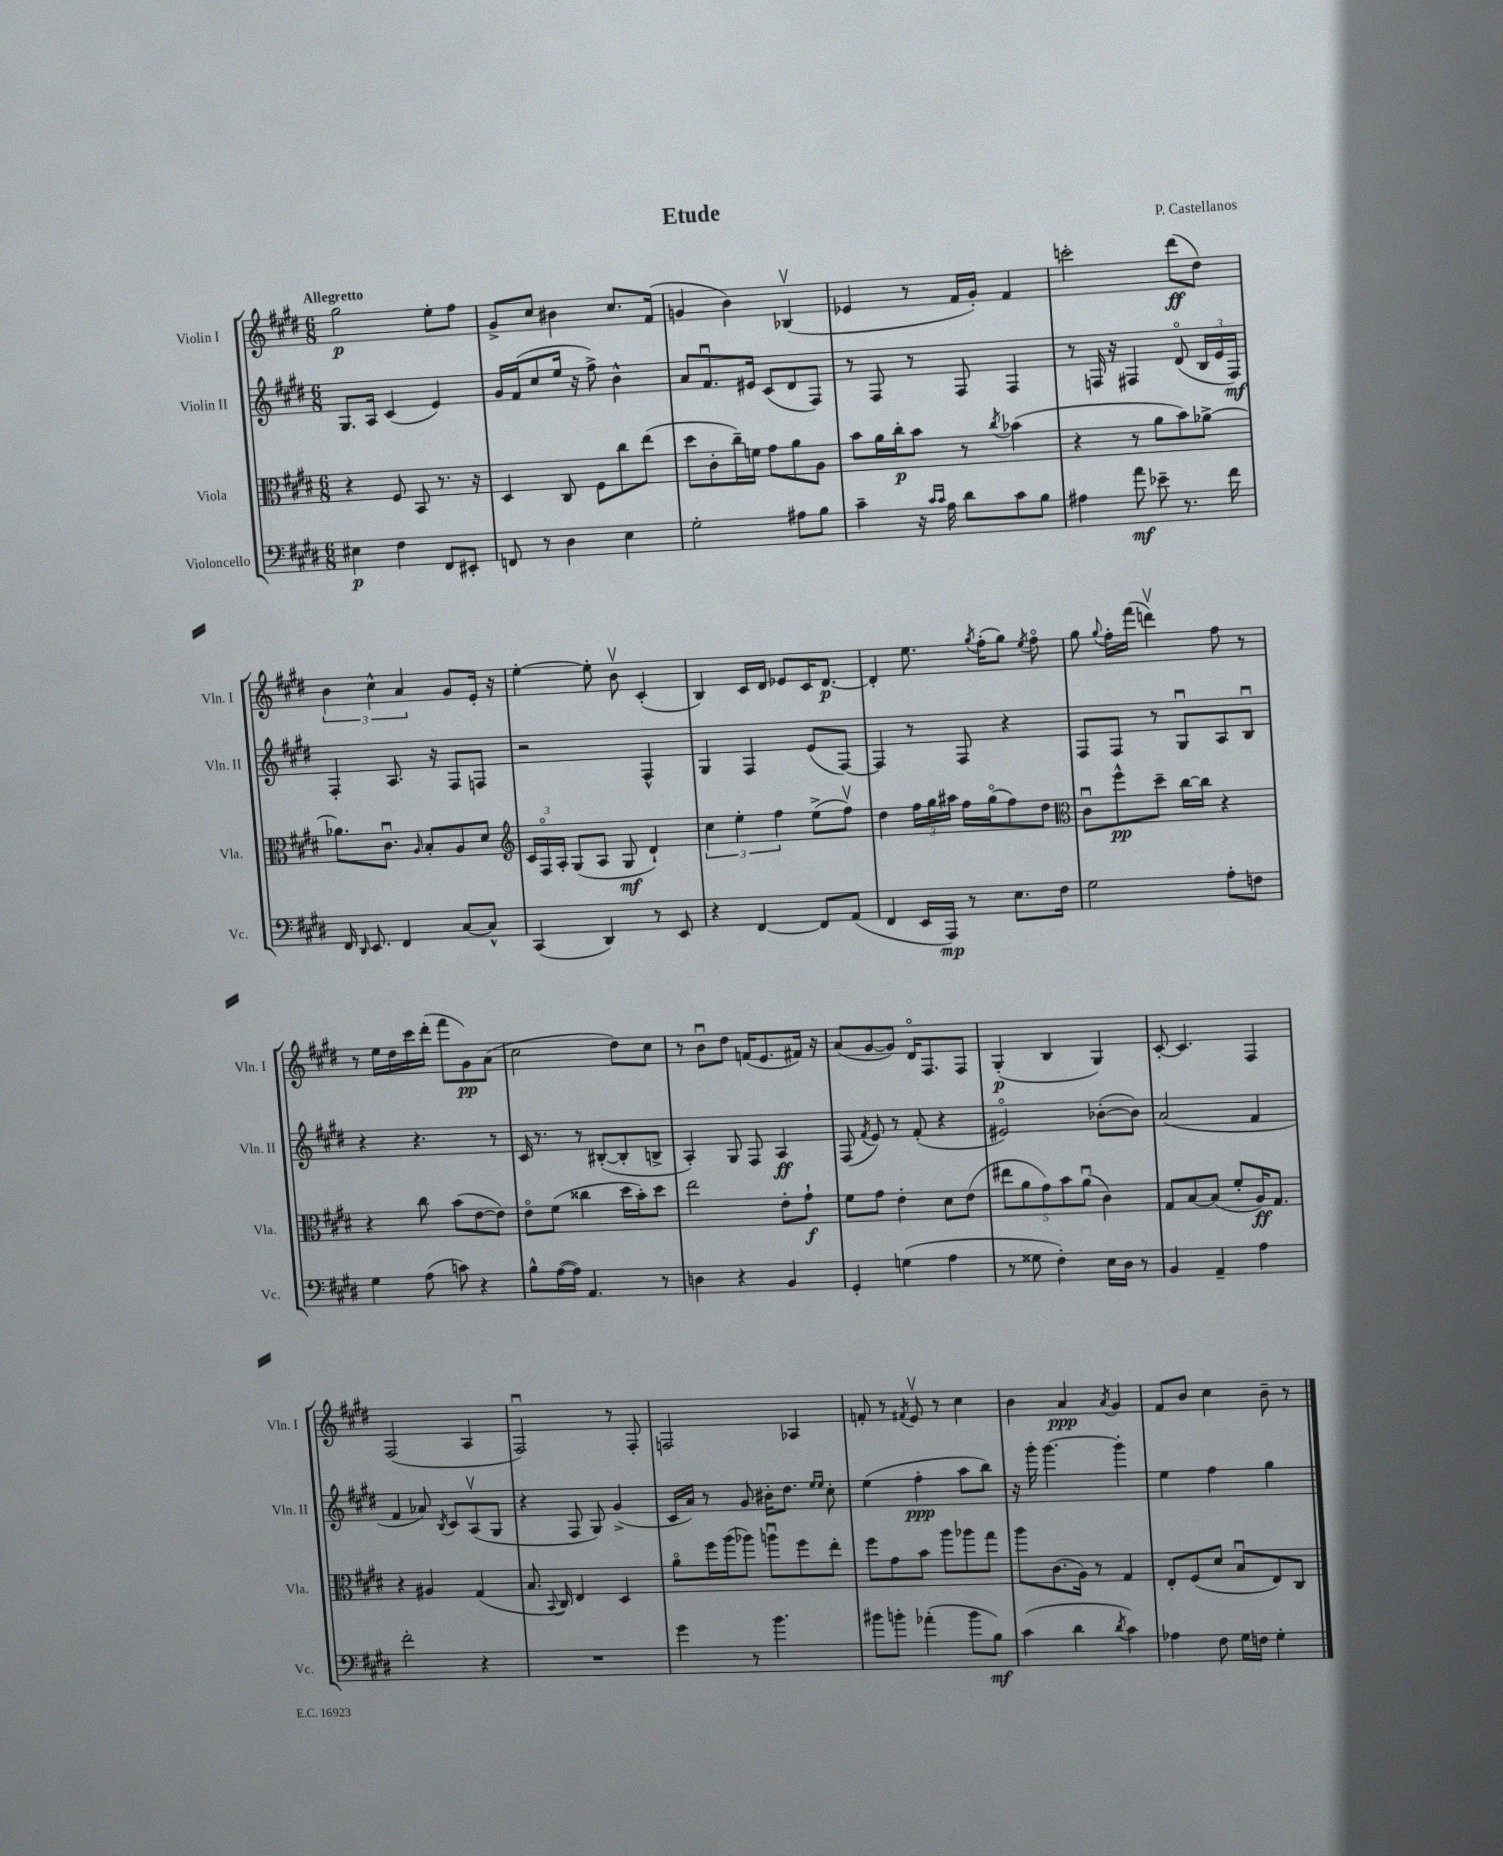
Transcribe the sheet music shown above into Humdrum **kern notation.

**kern	**kern	**kern	**kern
*staff4	*staff3	*staff2	*staff1
*clefF4	*clefC3	*clefG2	*clefG2
*k[f#c#g#d#]	*k[f#c#g#d#]	*k[f#c#g#d#]	*k[f#c#g#d#]
*M6/8	*M6/8	*M6/8	*M6/8
4E#	4r	8.G#	2gg#
.	.	16A	.
4F#	8F#	(4c#	.
.	8BB	.	.
8FF#	8.r	4e)	8ee'
8EE#'	.	.	8ff#
.	16r	.	.
=	=	=	=
8FF	4D#	16g#	8g#^
.	.	(16f#	.
8r	.	8cc#	8cc#
4D#	8C#	16ee	4b#
.	.	16r	.
.	8F#	8ff#^)	.
4E	8cc#	4b^^	8.cc#
.	(8ee	.	.
.	.	.	(16f#
=	=	=	=
2G#'	8dd#	8a	4g
.	8c#'	8.f#u	.
.	16cc#~)	.	4b)
.	16f	16e#	.
.	8g#	(8c#	.
8A#	8a	8d#	(4B-v
8B	8A	8F#)	.
=	=	=	=
4c#~	8b	8r	4e-
.	16a	8F#	.
.	16cc#'	.	.
16r	8b	8r	8r
16qqc#	.	.	.
16qqc#	.	.	.
16A	.	.	.
8d#	8r	8F#	16f#
.	.	.	16g#')
.	8qcc#	.	.
8c#	(4b-	4F#	4f#
8B	.	.	.
=	=	=	=
4A#	4r	8r	2ccc'
.	.	16F	.
.	.	16r	.
8a	8r	4F#	.
8e-~	8a	.	.
8.r	8b)	(8d#o	(8ddd#
.	[8a-^	24B	8dd#)
.	.	24e	.
16f#	.	.	.
.	.	24F#)	.
=	=	=	=
16FF#	8.a-]	4F#'	6b
16qqDD#	.	.	.
8.EE	.	.	.
.	.	.	6cc#^^
.	8.c#u	.	.
4FF#	.	8.A	.
.	.	.	6a
.	16qqA	.	.
.	8B'	.	.
.	.	16r	.
[8C#	8A	8F#	8g#
8C#^^]	8d#	8F	16e'
.	.	.	16r
=	=	=	=
*	*clefG2	*	*
(4CC#	24c#	2r	[4ee'
.	24F#o	.	.
.	24A'	.	.
.	(8G#	.	.
4DD#)	8A	.	8ee']
.	8G#	.	8bv
8r	4d#`)	4F#^^	(4c#'
8EE	.	.	.
=	=	=	=
4r	6cc#	4G#	4B)
.	6ee'	.	.
[4FF#	.	4F#	16c#
.	.	.	16d#
.	6ff#	.	.
.	.	.	8e-
8FF#]	(8ee^	(8e	16c#
.	.	.	[8.d#
(8AA	8ff#v)	[8F#)	.
=	=	=	=
4FF#	4dd#	4F#]	4d#']
16EE	24ff#	8r	8.ee
.	24gg#	.	.
16AAA)	.	.	.
.	24aa#	.	.
8r	16ff#	8F#	.
.	.	.	8qgg#
.	(16gg#o	.	(16ff#'
8.E	8ff#)	4r	8gg#)
.	.	.	8qee
.	8dd#	.	8ff#o
16F#	.	.	.
=	=	=	=
*	*clefC3	*	*
2G#	8c#u	8F#	8gg#
.	.	.	8qqgg#
.	8ff#^^	8F#	16ff#'
.	.	.	(16fff#
.	8dd#~	8r	4dddv)
.	[16cc#	8G#u	.
.	16cc#]	.	.
8A'	4r	8A	8ff#
8F	.	8Bu	8r
=	=	=	=
4G#	4r	4r	8r
.	.	.	16ee
.	.	.	16dd#
(8A	8cc#	4.r	16ccc#
.	.	.	(16ddd#'
8c)	(8b	.	8fff#
4r	[8e	.	8g#)
.	8e])	8r	(8a
=	=	=	=
8B^^	8eo	16c#	2cc#
.	.	8.r	.
([16A	(8f#	.	.
16A])	.	.	.
4.AA	4cc##	8r	.
.	.	([8B#'	.
.	16dd#	8B#']	8dd#)
.	16b')	.	.
8r	8dd#	8B^	8cc#
=	=	=	=
4D	2ee	4A')	8r
.	.	.	8bu
4r	.	8G#	8dd#
.	.	8F#	(16f
.	.	.	8.e
4BB	8e'	4A	.
.	8g#`	.	16f#)
.	.	.	16r
=	=	=	=
4GG#'	8f#	(8F#	(8a
.	.	8qf#	.
.	8g#	8e)	[8g#
(4G	4e'	8r	8g#])
.	.	(8f#'	16d#o
.	.	.	8.F#
4A	8d#	4r	.
.	(8e	.	8F#
=	=	=	=
8r	10ee#	2e#o)	(4G#'
.	10a	.	.
8G##	.	.	.
.	10g#)	.	.
4F#')	.	.	4B
.	10b	.	.
.	(10au	.	.
16E	4c#)	([8b-'	4G#)
16D#	.	.	.
8r	.	8b-])	.
=	=	=	=
4BB	8G#	(2a	[8c#'
.	[8B	.	4.c#]
4AA~	(8B]	.	.
.	8f#'	.	.
4A	16A)	4f#	4F#
.	8.G#	.	.
=	=	=	=
2f#'	4r	4f#	(2F#
.	4A#	8a-)	.
.	.	8qB	.
.	.	8c#	.
4r	(4G#	(8Av	4A
.	.	8G#	.
=	=	=	=
2.r	8.B	4r	2F#u)
.	8qqBB	.	.
.	16C#)	.	.
.	4E	8F#	.
.	.	8G#)	.
.	4D#	(4g#^	8r
.	.	.	8F#'
=	=	=	=
4g#	8ao	16c#	2F
.	.	16a)	.
.	16ff#	8r	.
.	(16aa	.	.
8r	8aa-)	8g#	.
4.b	8aau	16b#'	.
.	.	8.dd#	.
.	8ff#	.	4A-
.	.	16qqee	.
.	.	16qqee	.
.	8ee'	8cc#'	.
=	=	=	=
8b#	8ff#	(4ee	8f'
8b'	8g#	.	8r
.	.	.	8qf#
(4a-'	8b	4ff#'	8ev
.	8aa	.	8r
8b	8aa-	8aa	4cc#
8B)	8gg#	8bb)	.
=	=	=	=
(4c#	8aa	16r	4b
.	.	16ggg#'	.
.	(8.c#	[4.ggg#	.
4d#	.	.	4a
.	16A)	.	.
.	8r	.	.
8qd#	.	.	8qa
4c#)	4G#	4ggg#']	4g#
=	=	=	=
4A-	8E'	4ee	8f#
.	(8F#	.	8b
8F#	8d#	4ff#	4cc#
16G#	8Bu	.	.
16F	.	.	.
4G#'	8E)	4gg#	8b~
.	8C#	.	8r
==	==	==	==
*-	*-	*-	*-
